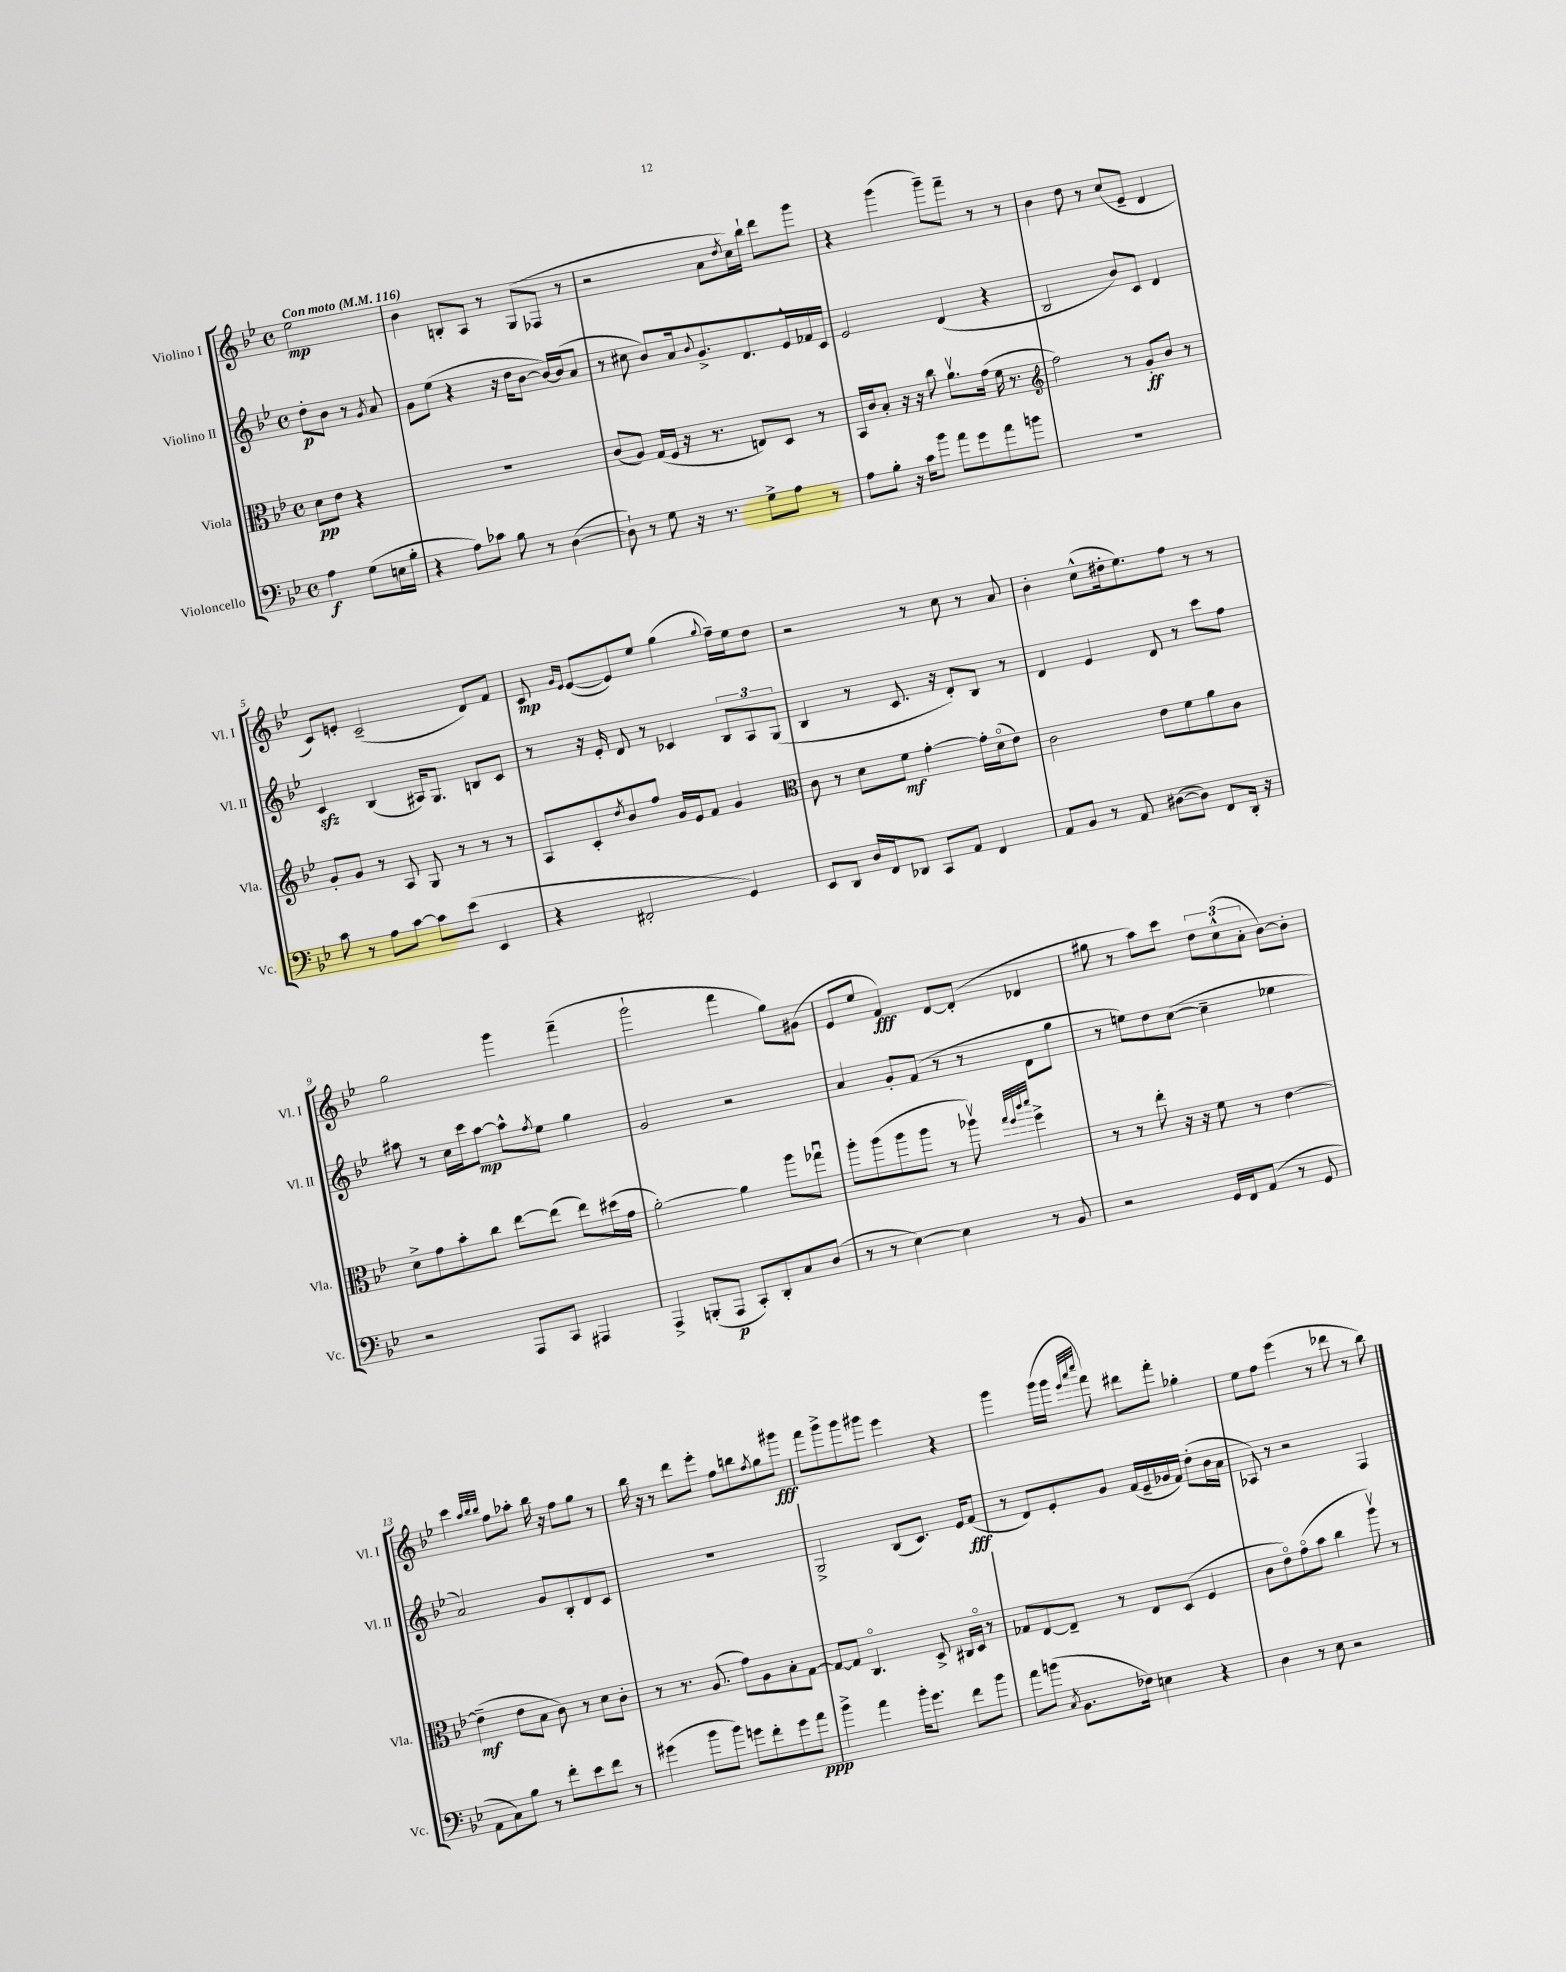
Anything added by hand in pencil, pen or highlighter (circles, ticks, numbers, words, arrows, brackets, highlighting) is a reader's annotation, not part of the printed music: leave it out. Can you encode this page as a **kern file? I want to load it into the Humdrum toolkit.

**kern	**kern	**kern	**kern
*staff4	*staff3	*staff2	*staff1
*clefF4	*clefC3	*clefG2	*clefG2
*k[b-e-]	*k[b-e-]	*k[b-e-]	*k[b-e-]
*M4/4	*M4/4	*M4/4	*M4/4
*met(c)	*met(c)	*met(c)	*met(c)
*MM116	*MM116	*MM116	*MM116
4A	8d	8dd'	2ee-
.	8e-	8b-	.
(8G	4r	8r	.
.	.	8qg	.
16E	.	8a	.
16B-'	.	.	.
=	=	=	=
4r	1r	8g	4b-
.	.	(8ee-	.
8A)	.	4r	8B'
8c-	.	.	8A
8B-	.	16r	8r
.	.	16dd	.
8r	.	[8b-	(8G
([4D	.	16b-_)	8F-
.	.	(16b-]	.
.	.	8a	8r
=	=	=	=
8D`])	(8c	8r	2r
8r	8A)	8cc#	.
8G	(16G	8b-)	.
.	16F	.	.
16r	16r	16a	.
.	.	8qqb-	.
8.r	8.r	8.g^	.
.	.	.	8a
.	.	.	8qdd
8G^	8E)	8.d	16cc)
.	.	.	16bb-`
8A	8D	.	8ddd
.	.	16e-^^	.
8r	8r	16f-	8ggg
.	.	16c	.
=	=	=	=
8A	16BB-	2e-	4r
.	16c	.	.
8B-'	8B-'	.	.
16r	16r	.	(4ggg
16c	16r	.	.
8b-	8cc	.	.
8a	8.av	(4d	8ggg~)
8g	.	.	8fff~
.	(16g	.	.
8a	16f	4r	8r
.	8.r	.	.
8b	.	.	8r
=	=	=	=
*	*clefG2	*	*
1r	2ff)	2B-	4b-
.	.	.	8dd
.	.	.	8r
.	8r	8b-)	(8cc
.	8g'	8c	8e-~
.	8b-	4d	4d
.	8r	.	.
=	=	=	=
8c	8g'	4c	8c)
8r	8g	.	8e'
8A	8r	(4B-	(2c~
[8c	8A	.	.
8c]	8G	16A#)	.
.	.	8.G	.
(8e-	8r	.	.
4EE-	8r	8B	8d)
.	8r	8c	8f
=	=	=	=
4r	8A	8r	8c
.	.	.	16qqg
.	.	.	16qqe-
.	8c'	16r	([8e-
.	.	16e-'	.
.	8qdd	.	.
2FF#'	8b-	8d	8e-])
.	8ff	8r	8ee-
.	16g	4c-	(4gg
.	16e-	.	.
.	8f	.	.
.	.	.	8qqgg
4GG)	4g	12B-	16ff~)
.	.	.	16ee-
.	.	12A	.
.	.	.	8dd
.	.	(12G	.
=	=	=	=
*	*clefC3	*	*
8EE-	8c	4B-	2r
8DD	8r	.	.
16D	8d	8r	.
16FF	.	.	.
8DD-	8f	8.c	.
8CC	[4g'	.	8r
.	.	16r	.
8AA	.	8d')	8cc
4FF	16g']	8B-	8r
.	(16do	.	.
.	8e-)	8r	8a
=	=	=	=
8AA	2c	4d	4b-'
8BB-	.	.	.
8r	.	4e-	(8cc^^
8AA	.	.	16dd#'
.	.	.	8.ee-)
([8D#	8e-	8d	.
8D#])	8f	8r	8ff
8FF	8a	8ccc	8r
16DD'	8c	8ff	8r
16r	.	.	.
=	=	=	=
2r	8d^	8aa#	2gg
.	8g	8r	.
.	8b-'	16cc	.
.	.	16ccc	.
.	8cc	[8aa#	.
8AAA	[8ee-	8aa#^^]	4ggg
.	.	8qff	.
8CC	(8ee-]	8ee-	.
4AAA#	8ee-)	4gg	(4fff~
.	(16dd#	.	.
.	16g	.	.
=	=	=	=
4AAA^	[2a')	2g	2ggg`
(8BBB'	.	.	.
8AAA	.	.	.
8CC')	4a]	2r	4fff
8DD'	.	.	.
8C	8aa	.	8gg)
(8D	8gg-u	.	(8g#
=	=	=	=
8r	8aa'	4a	8e-
8r	(8aa	.	8ee-
[4E-)	8aa	8g'	4f)
.	8aa	(8f	.
4E-]	8r	8r	[8d
.	8aa-v)	8r	(8d']
.	32qqgg	.	.
.	32qqff	.	.
.	32qqccc	.	.
.	32qqddd	.	.
8r	4ff^	8d	4d-
8BB-	.	8gg	.
=	=	=	=
2r	8r	8r	8gg#
.	8r	8ee)	8r
.	8ee-'	8dd	8aa)
.	16r	([8cc	8ccc
.	16r	.	.
16GG	8f	4cc~]	12dd
16FF	.	.	.
.	.	.	(12cc^^
(8AA	8r	.	.
.	.	.	12a'
8r	[4e-	4ee-	[8b-)
8GG	.	.	8b-']
=	=	=	=
8AA	(4e-~]	2a)	4ccc
8C)	.	.	.
.	.	.	32qqaa
.	.	.	32qqbb-
.	.	.	32qqbb-
8B-	8e-	.	8ff
8r	8B-	.	8aa-'
8f'	8c)	8g	16bb-
.	.	.	16r
8e-	8r	8B-'	8ff
8f	8d	8d	8gg
8r	8c'	8c	8r
=	=	=	=
(4g#	8r	1r	16bb-
.	.	.	16r
.	8.r	.	8r
8b-	.	.	8ddd
.	(8.A	.	.
8b-)	.	.	8eee-'
8g	8g)	.	8ff
8f'	8A	.	8bb
.	.	.	8qff
8g	8B-'	.	8gg
8a	[8G	.	8ggg#
=	=	=	=
4b-^	8G_	2G^	8fff
.	8G]	.	8ggg^
4a	4.Co	.	8ggg
.	.	.	8ggg#
16b-'	.	(8B-	4eee-
8.g	.	.	.
.	8D^	8.c)	.
8f	16C#	.	4r
.	16Do	16e-	.
8b-	8r	(8f	.
=	=	=	=
8a	8G-	8r	4ggg
(8b	[8E-	8d)	.
8qC	.	.	.
8.BB-	8E-~]	8e-'	(16ggg
.	.	.	16ggg
.	.	.	32qqeee-
.	.	.	32qqaaa
.	.	.	32qqcccc
.	8r	8g	8fff)
16F-)	.	.	.
4E	8E-	(16f	8ddd#
.	.	16e-~	.
.	(8D	16g-	8fff'
.	.	16f)	.
4r	4F	(8dd'	4gg-'
.	.	16b-	.
.	.	16a	.
=	=	=	=
4D	8c	8A-)	8ee-
.	8e-o)	8r	8ff
8r	(8go	2r	(4eee-
8E-	8b-	.	.
2r	4cc	.	8r
.	.	.	8ddd-
.	8aav)	4F	8r
.	8r	.	8bb-)
==	==	==	==
*-	*-	*-	*-
